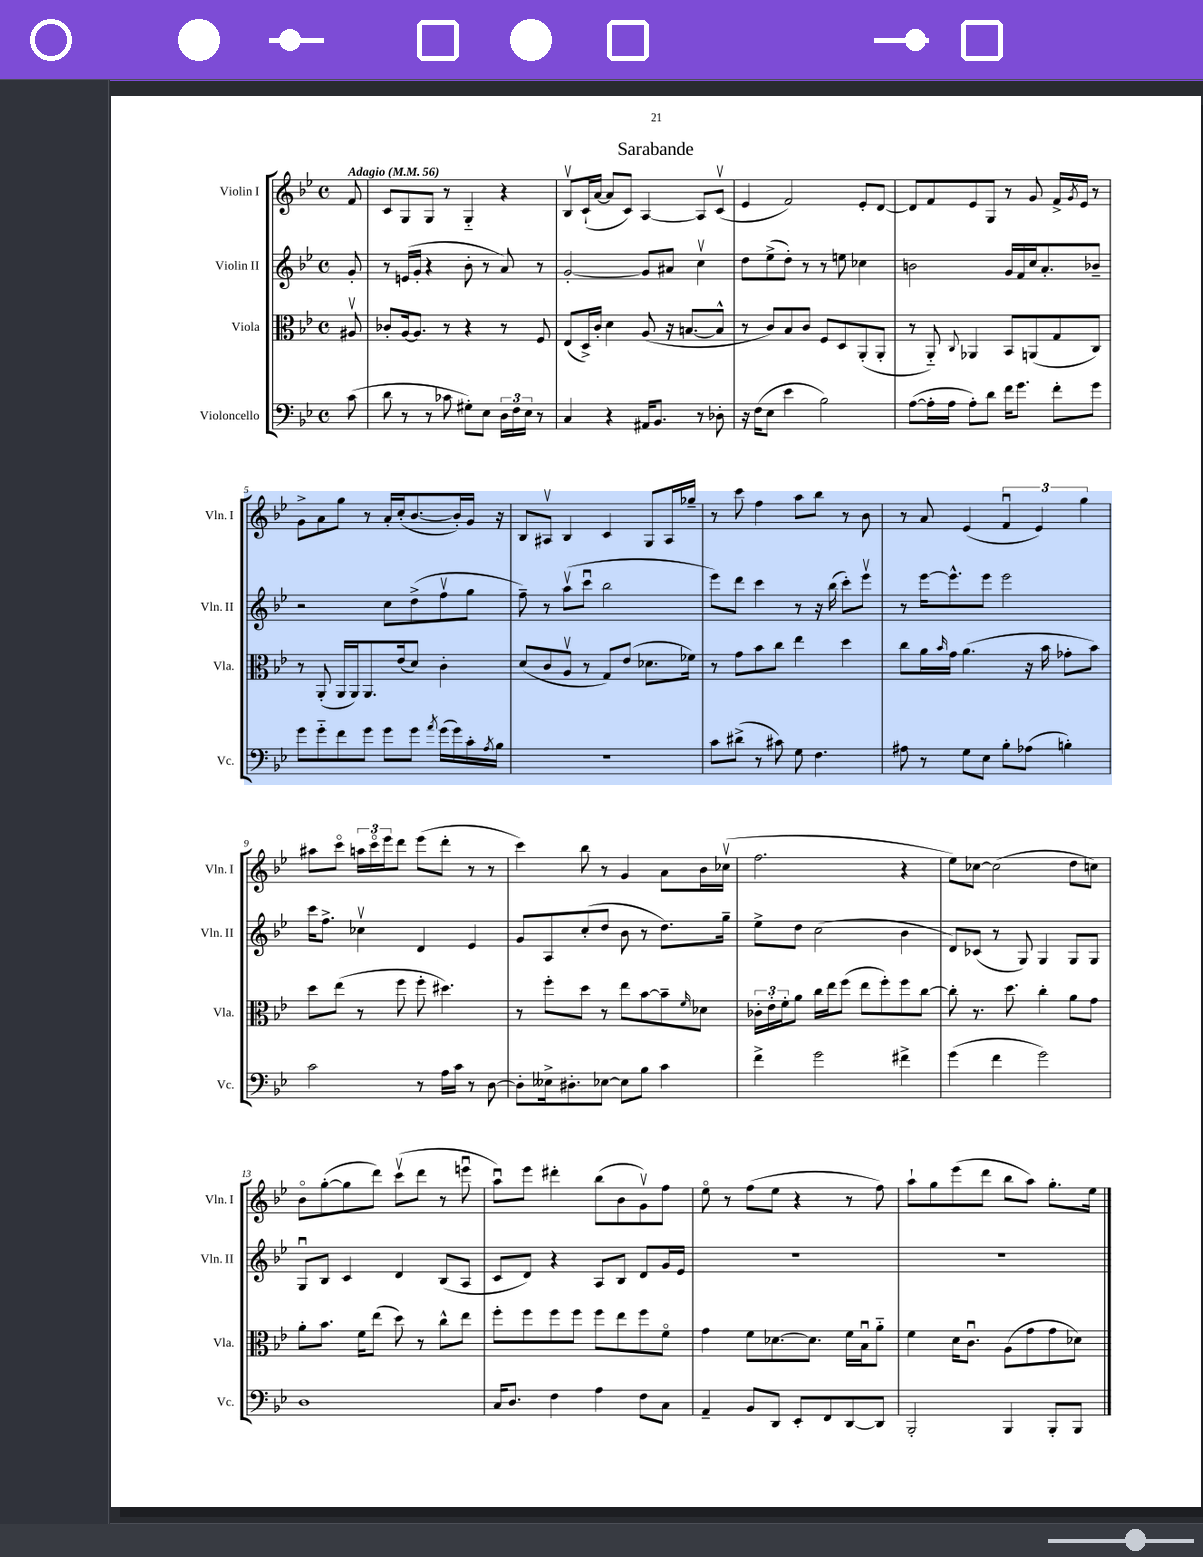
\header { title = "Sarabande" }
<<
\new StaffGroup <<
\new Staff = "s0" \with { instrumentName = "Violin I" shortInstrumentName = "Vln. I" } {
    \clef treble \key bes \major \defaultTimeSignature \time 4/4 \partial 8 \tempo "Adagio" 4 = 56
    f'8 |
    c'8 g8 g8 r8 g4-_ r4 |
    bes8\upbow c'16-!( a'16~ a'8 c'8) a4~ a8 c'8\upbow( |
    ees'4 f'2) ees'8-. d'8~ |
    d'8 f'8 ees'8 g8 r8 g'8 f'16-> \acciaccatura { g'8 } ees'16 r8 |
    g'8-> a'8 g''8 r8 a'16-. c''16-.( bes'8.~ bes'16-.) g'16 r16 |
    bes8 ais8\upbow bes4 c'4 g8 ais16 ges''16-- |
    r8 c'''8 f''4 a''8 bes''8 r8 bes'8 |
    r8 a'8 ees'4( \tuplet 3/2 { f'4\downbow ees'4) g''4 } |
    ais''8 c'''8\flageolet \tuplet 3/2 { a''16 c'''16\flageolet ees'''16 } d'''8 ees'''8( d'''8-. r8 r8 |
    c'''4) bes''8 r8 g'4 a'8 bes'16 ces''16\upbow( |
    f''2. r4 |
    ees''8) ces''8~ ces''2( d''8 c''8) |
    bes'8\flageolet g''8~-.( g''8 d'''8) c'''8\upbow( d'''8 r8 e'''8\downbow |
    a''8\downbow) ees'''8 dis'''4-. bes''8( bes'8 g'8\upbow) f''8 |
    ees''8\flageolet r8 f''8( ees''8 r4 r8 f''8) |
    a''8-! g''8 ees'''8( d'''8 bes''8 a''8) g''8.-. ees''16 \bar "|." |
}
\new Staff = "s1" \with { instrumentName = "Violin II" shortInstrumentName = "Vln. II" } {
    \clef treble \key bes \major \defaultTimeSignature \time 4/4 \partial 8
    g'8-. |
    r8 e'16( g'16-. r4 bes'8-. r8 a'8) r8 |
    g'2~-. g'8 ais'8 c''4\upbow |
    d''8 ees''8->( d''8-.) r8 r8 e''8 ces''4 |
    b'2 g'16 f'16 c''16 a'8.-. bes'8-- |
    r2 c''8 d''8->( f''8\upbow g''8 |
    f''8--) r8 a''8\upbow( c'''8\downbow bes''2 |
    ees'''8) d'''8 c'''4 r8 r16 bes''16( c'''8-.) ees'''8\upbow |
    r8 ees'''16~ ees'''8.-^ ees'''8 ees'''2 |
    c'''16 f''8.-> ces''4\upbow d'4 ees'4 |
    g'8 a8 c''8-.( d''8 bes'8 r8 d''8.) g''16-- |
    ees''8-> d''8 c''2( bes'4 |
    d'8) ces'8( r8 g8) g4 g8 g8 |
    g8\downbow bes8 c'4 d'4 bes8( a8 |
    c'8 d'8) r4 a8 bes8 d'8 g'16 ees'16 |
    R1 |
    R1 \bar "|." |
}
\new Staff = "s2" \with { instrumentName = "Viola" shortInstrumentName = "Vla." } {
    \clef alto \key bes \major \defaultTimeSignature \time 4/4 \partial 8
    ais8\upbow |
    ces'8-. a16~ a8. r8 r4 r8 f8 |
    ees8( d16->) c'16-. d'4 a8( r16 b8.~ b8-^ |
    r8 c'8) bes8 c'8 f8 d8 a,8-.( a,8-. |
    r8 a,8-_) \appoggiatura { c8 } aes,4 bes,8 a,8( g8 c8) |
    r8 a,8-.( a,16 a,16) a,8. ees'16( d'8) c'4-. |
    d'8( c'8 a8\upbow r8 g8) ees'8( des'8. fes'16) |
    r8 g'8 bes'8 c''8 ees''4 d''4 |
    c''8 a'16 \grace { bes'16 } g'16 a'4.( r16 bes'16 ges'8-. bes'8) |
    d''8 ees''8( r8 f''8 f''8-. dis''4.) |
    r8 f''8-. d''8 r8 ees''8 bes'8~ bes'8-- \grace { f'16 } des'8 |
    \tuplet 3/2 { ces'16-. ees'16-. f'16-. } a'8 c''16 ees''16 f''8( ees''8 f''8-.) f''8 c''8~ |
    c''8-. r8. d''8. c''4-. a'8 g'8 |
    a'8-. bes'8. f'16 ees''8( d''8) r8 c''8-^ ees''8 |
    f''8-. f''8 f''8 f''8 f''8 ees''8 f''8 f'8\flageolet |
    g'4 f'8 des'8.~ des'8. f'16 bes16\downbow a'8-_ |
    f'4 d'16 c'8.\downbow a8( g'8 g'8 des'8) \bar "|." |
}
\new Staff = "s3" \with { instrumentName = "Violoncello" shortInstrumentName = "Vc." } {
    \clef bass \key bes \major \defaultTimeSignature \time 4/4 \partial 8
    c'8( |
    d'8 r8 r8 ces'8 gis8-.) ees8 \tuplet 3/2 { d16 f16 ees16 } r8 |
    c4 r4 ais,16 bes,8. r8 des8-. |
    r16 f16( ees8 ees'4 bes2) |
    a8~( a16-. a16 a8-.) d'8 f'16 g'8. f'8-. g'8 |
    g'8 g'8-_ f'8 g'8 g'8 g'8 \acciaccatura { a'8 } g'16( g'16) c'16-. \acciaccatura { a8 } bes16 |
    R1 |
    c'8 dis'8->( r8 cis'8) g8 f4. |
    ais8 r8 g8 ees8 bes8-. aes8( b4-.) |
    c'2 r8 a16 c'16 r8 d8~ |
    d8-. eeses16-> dis8.-. ees8~ ees8 bes8 c'4 |
    f'4-> g'2 fis'4-> |
    g'4( f'4 g'2) |
    d1 |
    c16 d8. f4 a4 f8 c8 |
    a,4-- bes,8 d,8 ees,8-. f,8 d,8~ d,8 |
    bes,,2-. bes,,4 bes,,8-. bes,,8 \bar "|." |
}
>>
>>
